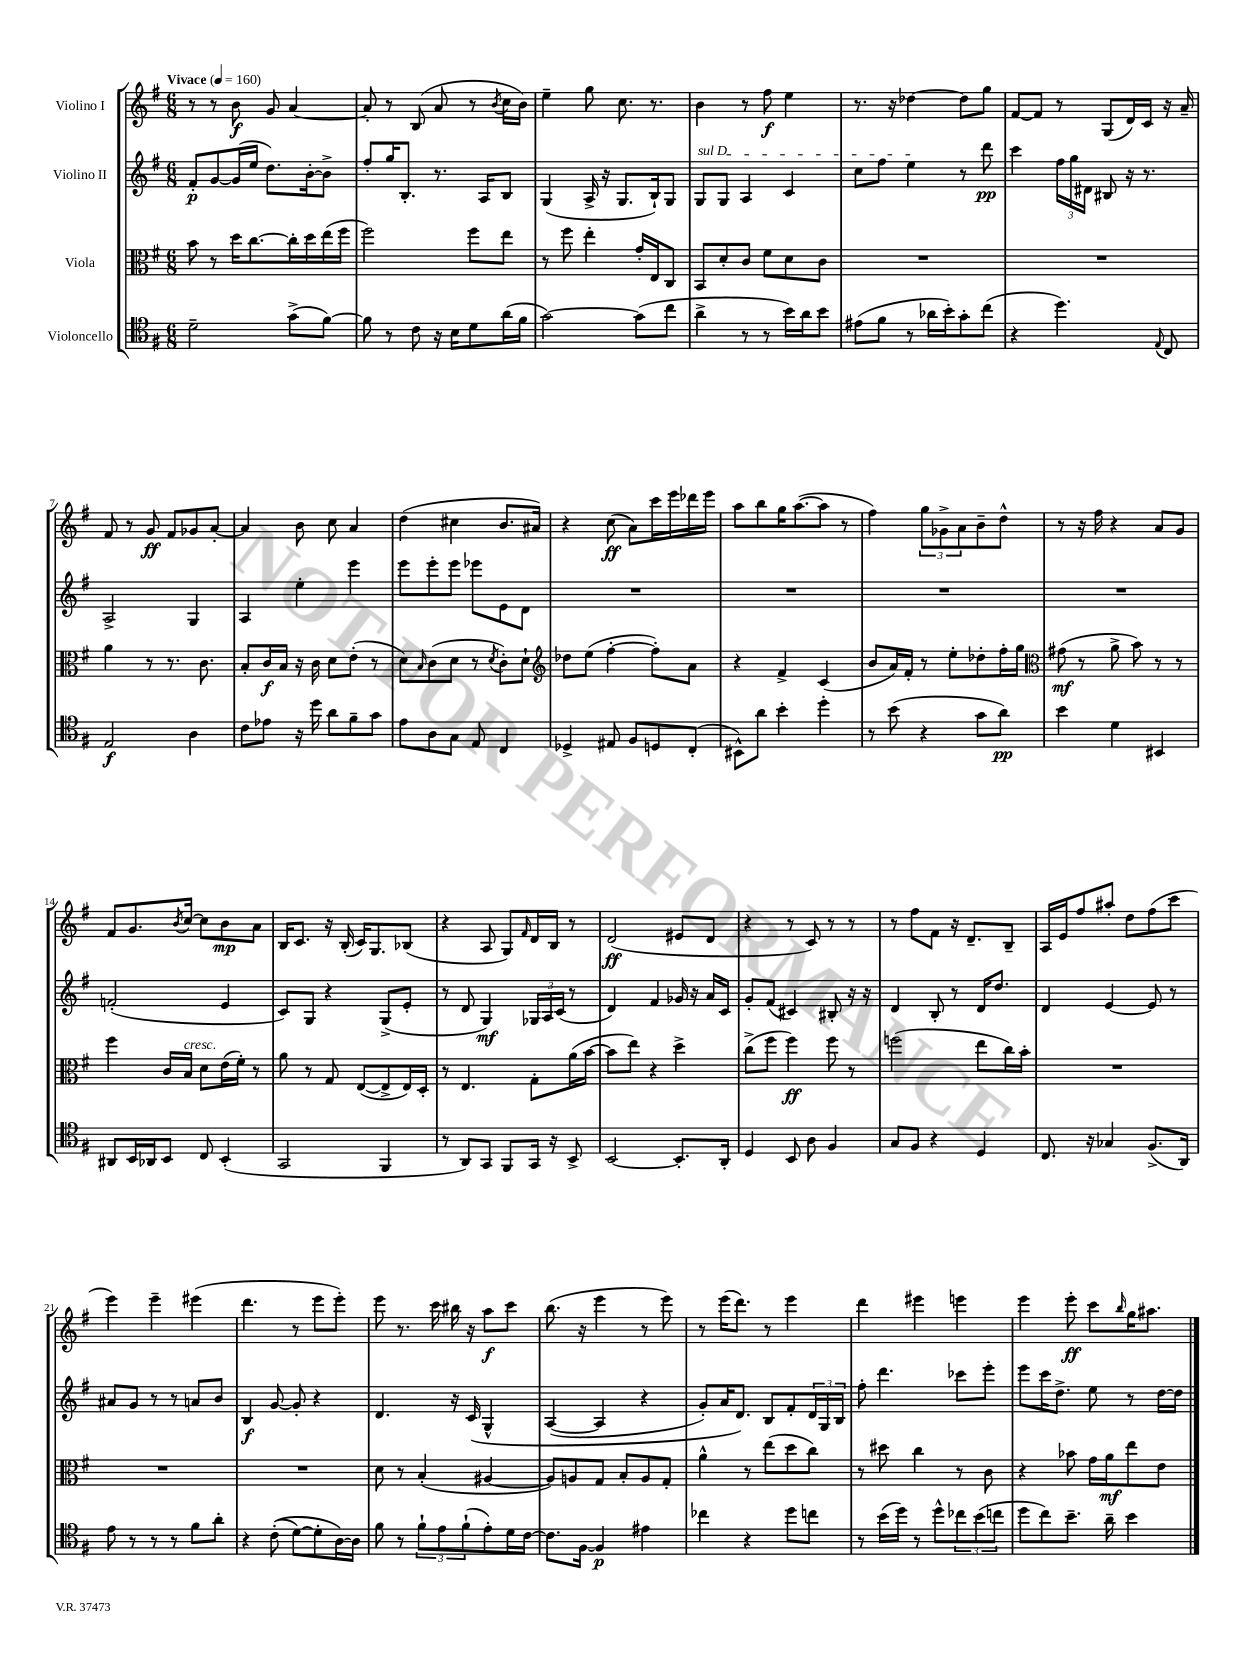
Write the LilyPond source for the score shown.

<<
\new StaffGroup <<
\new Staff = "s0" \with { instrumentName = "Violino I" } {
    \clef treble \key g \major \numericTimeSignature \time 6/8 \tempo "Vivace" 4 = 160
    r8 r8 b'8\f g'8 a'4~ |
    a'8-. r8 b8( a'8 r8 \acciaccatura { b'8 } c''16 b'16) |
    e''4-- g''8 c''8. r8. |
    b'4 r8 fis''8\f e''4 |
    r8. r16 des''4~ des''8 g''8 |
    fis'8~ fis'8 r8 g8( d'16) c'16 r16 a'16-- |
    fis'8 r8 g'8\ff fis'8 ges'8 a'8~-. |
    a'4 b'8 c''8 a'4 |
    d''4( cis''4 b'8. ais'16) |
    r4 c''8\ff( a'8) c'''16 e'''16 des'''16 e'''16 |
    a''8 b''8 g''16 a''8.~( a''8 r8 |
    fis''4) \tuplet 3/2 { g''8 ges'8-> a'8 } b'8-- d''8-^ |
    r8 r16 fis''16 r4 a'8 g'8 |
    fis'8 g'8. \acciaccatura { b'8 } c''16~ c''8 b'8\mp a'8 |
    b16 c'8. r16 b16-.( c'16) g8. bes8( |
    r4 a8 g8) \grace { fis'16 } d'16 b16 r8 |
    d'2\ff( eis'8 d'8 |
    r4 r8 c'8) r8 r8 |
    r8 fis''8 fis'8 r16 d'8.-- b8-- |
    a16 e'16 fis''8 ais''8-. d''8 fis''8( c'''8 |
    e'''4) e'''4-- eis'''4( |
    d'''4. r8 e'''8 e'''8-.) |
    e'''8 r8. c'''16 bis''16 r16 a''8\f c'''8 |
    b''8.( r16 e'''4 r8 e'''8) |
    r8 e'''16( d'''8.) r8 e'''4 |
    d'''4 eis'''4 e'''4 |
    e'''4 e'''8-.\ff c'''8 \grace { b''16 } g''16 ais''8. \bar "|." |
}
\new Staff = "s1" \with { instrumentName = "Violino II" } {
    \clef treble \key g \major \numericTimeSignature \time 6/8
    fis'8-.\p g'8~ g'16( e''16 d''8.) b'16~-. b'8-> |
    fis''8-. g''16 b8.-. r8. a16 b8 |
    g4( a16-> r16 g8. b16-!) g8 |
    \once \override TextSpanner.bound-details.left.text = \markup { \italic "sul D" } g8\startTextSpan g8 a4 c'4 |
    c''8 fis''8 e''4\stopTextSpan r8 d'''8\pp |
    c'''4 \tuplet 3/2 { fis''16 g''16 dis'16 } bis8 r16 r8. |
    a2-> g4 |
    a4 e''4-. e'''4 |
    e'''8 e'''8-. e'''8 ees'''8 e'8 d'8 |
    R2. |
    R2. |
    R2. |
    R2. |
    f'2-.( e'4 |
    c'8) g8 r4 g8->( e'8-. |
    r8 d'8 g4\mf) \tuplet 3/2 { ges16 a16 c'16( } r8 |
    d'4) fis'4 ges'16 r16 a'16 c'16 |
    g'8-. fis'8( cis'4) bis8-. r16 r16 |
    d'4 b8-. r8 d'16 d''8. |
    d'4 e'4~ e'8 r8 |
    ais'8 g'8 r8 r8 a'8 b'8 |
    b4\f g'8~ g'8-. r4 |
    d'4. r16 c'16\( g4-^ |
    a4~( a4 r4 |
    g'8-.) a'16 d'8.\) b8 fis'8-. \tuplet 3/2 { d'16 g16 b16 } |
    fis''8-. d'''4. ces'''8 e'''8-. |
    e'''8 c'''16 d''8.-> e''8 r8 d''16~ d''16 \bar "|." |
}
\new Staff = "s2" \with { instrumentName = "Viola" } {
    \clef alto \key g \major \numericTimeSignature \time 6/8
    b'8 r8 d''16 c''8.~ c''16-. d''16 e''16( fis''16 |
    fis''2) fis''8 e''8 |
    r8 fis''8 e''4-. g'16-. e16 c8 |
    b,8 d'8-. c'8 fis'8 d'8 c'8 |
    R2. |
    R2. |
    a'4 r8 r8. c'8. |
    b8-. c'16\f b16 r16 c'16 d'8 e'8-.( r8 |
    d'8) \grace { b16 } c'8( d'8 r8 \acciaccatura { d'8 } c'8-.) d'8-! |
    \clef treble des''8 e''8( fis''4~-. fis''8-.) a'8 |
    r4 fis'4-> c'4( |
    b'8 a'16) fis'16-. r8 e''8-. des''8-. fis''16-. g''16 |
    \clef alto gis'8\mf( r8 a'8-> b'8) r8 r8 |
    fis''4 c'16 b16^\markup { \italic "cresc." } d'8 e'16( fis'16-.) r8 |
    a'8 r8 g8 e8~( e8-> e16) d16-. |
    r8 e4. g8-. a'16( b'16~ |
    b'8 e''8) r4 d''4-> |
    c''8->( fis''8 fis''4\ff) fis''8 r8 |
    f''2( e''8 c''16) b'16-. |
    R2. |
    R2. |
    R2. |
    d'8 r8 b4-.( ais4~ |
    ais8) a8 g8 b8-. a8 g8-. |
    a'4-^ r8 e''8( d''8 c''8) |
    r8 dis''8 c''4 r8 c'8 |
    r4 bes'8 g'16 a'16\mf e''8 e'8 \bar "|." |
}
\new Staff = "s3" \with { instrumentName = "Violoncello" } {
    \clef tenor \key g \major \numericTimeSignature \time 6/8
    d'2-- g'8->( fis'8~) |
    fis'8 r8 c'8 r16 b16 d'8 a'16( fis'16 |
    g'2~) g'8( c''8 |
    a'4-> r8 r8 b'16) a'16 b'8 |
    eis'8( fis'8 r8 aes'16 b'16-.) g'8-. c''8( |
    r4 d''4.) \appoggiatura { e8 } c8 |
    e2\f a4 |
    c'8 ees'8 r16 d''16 a'8 fis'8-- g'8 |
    e'8 a8 g8 e8 c4 |
    des4-> eis8 fis8 d8 c8-.( |
    bis,8-^) a'8 b'4-. d''4-. |
    r8 b'8( r4 g'8 a'8\pp) |
    b'4 d'4 bis,4 |
    ais,8 b,16 aes,16 b,8 c8 b,4-.( |
    g,2 fis,4 |
    r8 a,8) g,8 fis,8 g,16 r16 b,8-> |
    b,2~ b,8.-. a,16-. |
    d4 b,8 a8 fis4 |
    g8 fis8 r4 d4 |
    c8. r16 ges4 fis8.->( a,16) |
    e'8 r8 r8 r8 fis'8 a'8-. |
    r4 c'8-.(\( d'8~) d'8-. a16~\) a16 |
    fis'8 r8 \tuplet 3/2 { fis'8-! e'8 fis'8-!( } e'8-.) d'16 c'16~ |
    c'8. fis16~ fis4\p eis'4 |
    ces''4 r4 d''8 c''8 |
    r8 b'16( d''16) r8 d''8-^ \tuplet 3/2 { ces''8 b'8( c''8 } |
    d''8 c''8) b'8.-- a'16-- b'4 \bar "|." |
}
>>
>>
